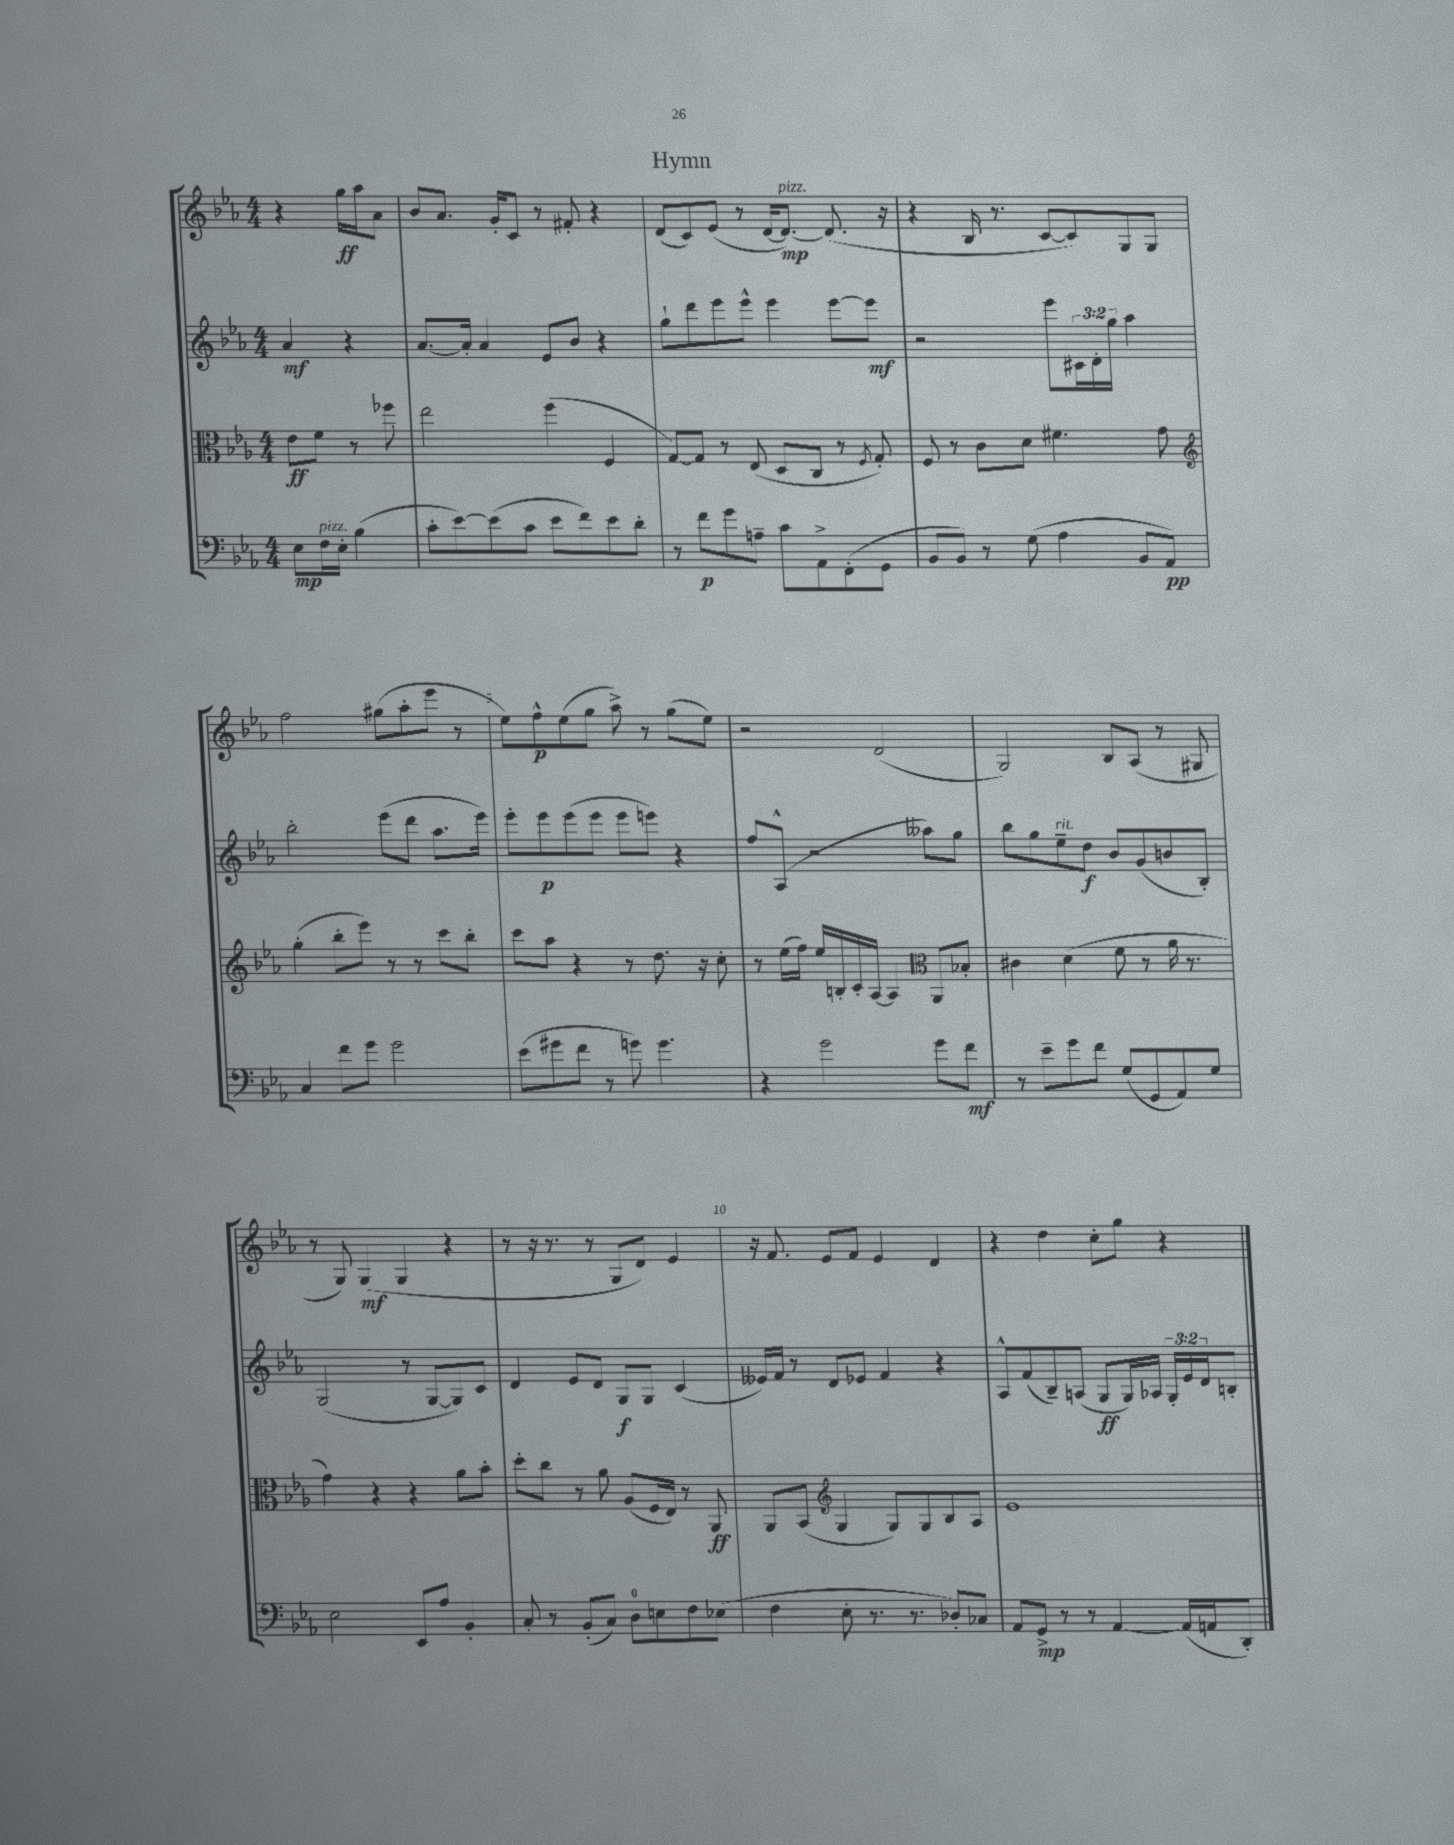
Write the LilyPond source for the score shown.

\header { title = "Hymn" }
<<
\new StaffGroup <<
\new Staff = "s0" {
    \clef treble \key ees \major \numericTimeSignature \time 4/4 \partial 2
    r4 g''16\ff aes''16 aes'8 |
    bes'8 aes'8. g'16-. c'8 r8 fis'8-. r4 |
    d'8( c'8) ees'8( r8 d'16~ d'8.~\mp^\markup { \italic "pizz." }) d'8.( r16 |
    r4 bes16 r8. c'8~ c'8) g8 g8 |
    f''2 gis''8( aes''8-. ees'''8 r8 |
    ees''8) f''8-^\p ees''8( g''8 aes''8->) r8 g''8( ees''8) |
    r2 d'2( |
    g2) bes8 aes8( r8 gis8 |
    r8 g8) g4\mf( g4 r4 |
    r8 r16 r8. r8 g8 d'8) ees'4 |
    r16 f'8. ees'8 f'8 ees'4 d'4 |
    r4 d''4 c''8-. g''8 r4 \bar "|." |
}
\new Staff = "s1" {
    \clef treble \key ees \major \numericTimeSignature \time 4/4 \override Staff.TupletNumber.text = #tuplet-number::calc-fraction-text \partial 2
    aes'4\mf r4 |
    aes'8.~ aes'16-. aes'4 ees'8 bes'8 r4 |
    g''8-! d'''8 ees'''8 ees'''8-^ ees'''4 ees'''8~ ees'''8\mf |
    r2 ees'''8 \tuplet 3/2 { cis'16 d'16-. g''16 } aes''4 |
    bes''2-. ees'''8( d'''8 aes''8. ees'''16) |
    ees'''8-. ees'''8\p ees'''8( ees'''8 ees'''8 e'''8) r4 |
    f''8 aes8-^( r2 aeses''8) g''8 |
    bes''8 g''8 ees''8--^\markup { \italic "rit." } d''8\f bes'8 g'8( b'8 bes8-.) |
    g2( r8 g8~ g8) c'8 |
    d'4 ees'8 d'8 g8\f g8 c'4( |
    eeses'16) f'16 r8 d'8 ees'8 f'4 r4 |
    aes8-^ f'8( bes8--) a8( g8\ff g16) aes16 \tuplet 3/2 { g16-. ees'16 d'16 } b8-. \bar "|." |
}
\new Staff = "s2" {
    \clef alto \key ees \major \numericTimeSignature \time 4/4 \partial 2
    ees'8\ff f'8 r8 fes''8 |
    ees''2 f''4( f4 |
    g8~) g8 r8 ees8( d8 c8 r8 \acciaccatura { f8 } g8-.) |
    f8 r8 c'8 d'8 fis'4. g'8 |
    \clef treble g''4-.( bes''8-. ees'''8) r8 r8 c'''8 bes''8-. |
    c'''8 aes''8 r4 r8 d''8. r16 c''8-. |
    r8 ees''16( f''16) ees''16 b16-. c'16-. aes16~ aes4 \clef alto aes,8 bes8-. |
    cis'4 d'4( f'8 r8 aes'16 r8. |
    g'4) r4 r4 aes'8 bes'8-. |
    d''8-. c''8 r8 aes'8 aes8( f16 ees16) r8 aes,8\ff |
    aes,8 bes,8( \clef treble g4 g8) g8 bes8 aes8 |
    ees'1 \bar "|." |
}
\new Staff = "s3" {
    \clef bass \key ees \major \numericTimeSignature \time 4/4 \partial 2
    ees8\mp f16^\markup { \italic "pizz." } ees16-. bes4( |
    c'8-. ees'8~) ees'8( c'8 ees'8 f'8) ees'8 d'8-. |
    r8 f'8\p g'8 a8-- c'8 aes,8-> f,8-.( g,8 |
    bes,8 bes,8) r8 g8( aes4 bes,8 aes,8\pp) |
    c4 f'8 g'8 g'2 |
    ees'8( gis'8 f'8 r8 g'8) g'4. |
    r4 g'2 g'8 f'8\mf |
    r8 ees'8-- g'8 f'8 g8( g,8 aes,8) g8 |
    ees2 ees,8 aes8 bes,4-. |
    c8-. r8 bes,8-.( c8) d8-0 e8 f8 ees8( |
    f4 ees8-. r8. r8. des8-.) ces8 |
    aes,8 g,8->\mp r8 r8 aes,4~ aes,16( a,16 d,8-.) \bar "|." |
}
>>
>>
\layout { \context { \Score \override BarNumber.break-visibility = ##(#f #t #t) barNumberVisibility = #(every-nth-bar-number-visible 5) } }
